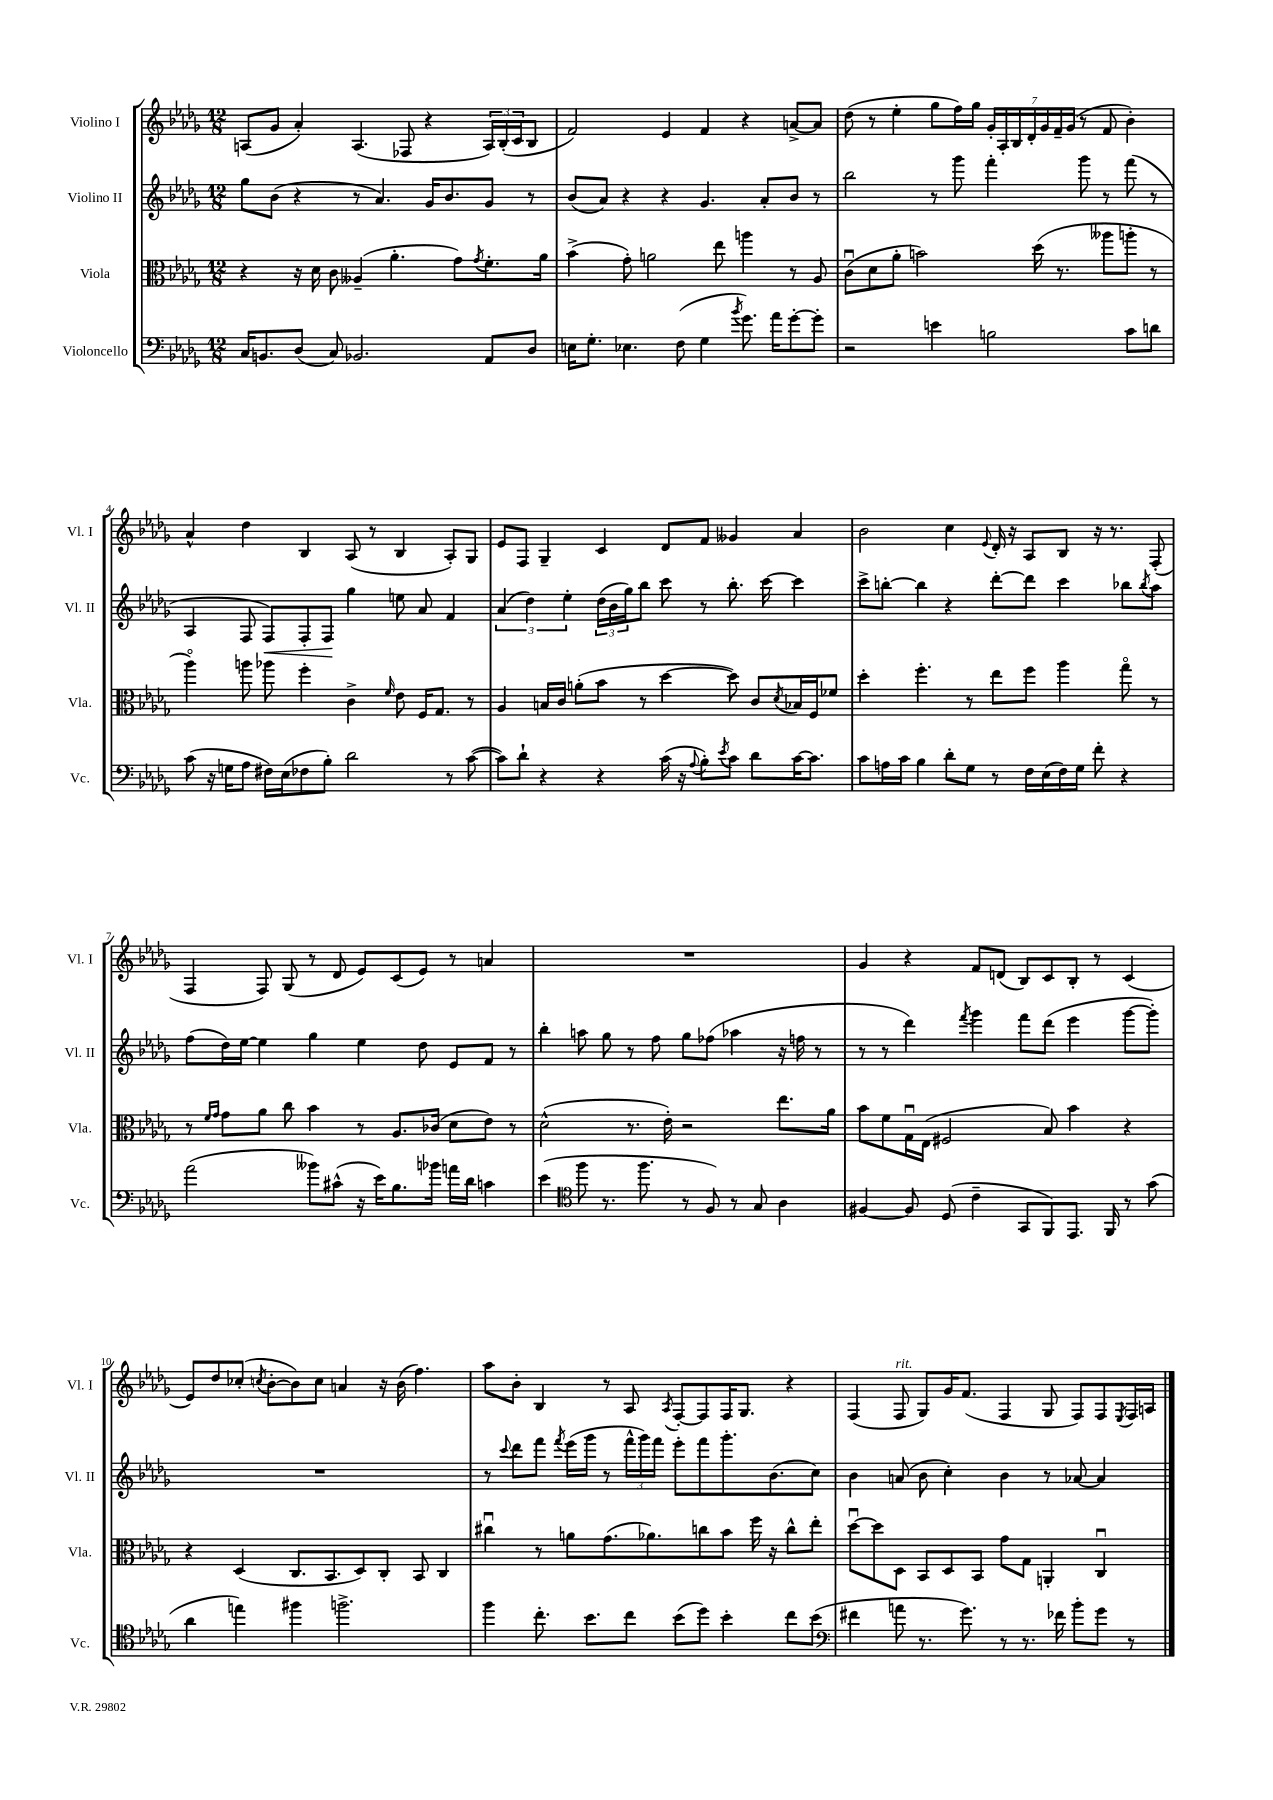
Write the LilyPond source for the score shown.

<<
\new StaffGroup <<
\new Staff = "s0" \with { instrumentName = "Violino I" shortInstrumentName = "Vl. I" } {
    \clef treble \key des \major \numericTimeSignature \time 12/8
    a8( ges'8 aes'4-.) a4.( fes8 r4 \tuplet 3/2 { a16) bes16-.( c'16 } bes8 |
    f'2) ees'4 f'4 r4 a'8~-> a'8 |
    des''8( r8 ees''4-. ges''8 f''16) ges''16 \tuplet 7/4 { ges'16-. aes16-. bes16 des'16-. ges'16 f'16-- ges'16( } r8 f'8 bes'4-.) |
    aes'4-^ des''4 bes4 aes8( r8 bes4 aes8-.) ges8 |
    ees'8 f8 ges4-- c'4 des'8 f'8 geses'4 aes'4 |
    bes'2 c''4 \appoggiatura { ees'8 } des'16-. r16 aes8 bes8 r16 r8. f8-.( |
    f4 f8) ges8( r8 des'8 ees'8) c'8( ees'8) r8 a'4 |
    R1. |
    ges'4 r4 f'8 d'8( bes8) c'8 bes8-. r8 c'4( |
    ees'8) des''8 ces''8-.( \acciaccatura { c''8 } bes'8~-. bes'8) c''8 a'4 r16 bes'16( f''4.) |
    aes''8 bes'8-. bes4 r8 aes8 \acciaccatura { aes8 } f8~-. f8 f16 ges8. r4 |
    f4( f8^\markup { \italic "rit." } ges8) ges'16 f'8.( f4 ges8 f8) f8 \acciaccatura { ees8 } f16 a16 \bar "|." |
}
\new Staff = "s1" \with { instrumentName = "Violino II" shortInstrumentName = "Vl. II" } {
    \clef treble \key des \major \numericTimeSignature \time 12/8
    ges''8 bes'8( r4 r8 aes'4.) ges'16 bes'8. ges'8 r8 |
    bes'8( aes'8) r4 r4 ges'4. aes'8-. bes'8 r8 |
    bes''2 r8 ges'''8 f'''4-. ges'''8 r8 f'''8( r8 |
    aes4 f8 f8\<) f8-. f8\! ges''4 e''8 aes'8 f'4 |
    \tuplet 3/2 { aes'4( des''4) ees''4-. } \tuplet 3/2 { des''16( bes'16 ges''16) } bes''8 c'''8 r8 bes''8.-. c'''16~ c'''4 |
    c'''8-> b''8~-. b''4 r4 des'''8~-. des'''8 c'''4 bes''8 \acciaccatura { bes''8 } aes''8 |
    f''8( des''16) ees''16~ ees''4 ges''4 ees''4 des''8 ees'8 f'8 r8 |
    bes''4-. a''8 ges''8 r8 f''8 ges''8 fes''8( aes''4 r16 f''16 r8 |
    r8 r8 des'''4) \acciaccatura { f'''8 } ges'''4 f'''8 des'''8( ees'''4 ges'''8~ ges'''8-.) |
    R1. |
    r8 \appoggiatura { c'''8 } des'''8 f'''8 \acciaccatura { f'''8 } ees'''16( ges'''16 r8 \tuplet 3/2 { f'''16-^ ges'''16) f'''16 } ees'''8-. f'''8 ges'''8.-. bes'8.( c''8) |
    bes'4 a'8( bes'8 c''4-.) bes'4 r8 aes'8~ aes'4 \bar "|." |
}
\new Staff = "s2" \with { instrumentName = "Viola" shortInstrumentName = "Vla." } {
    \clef alto \key des \major \numericTimeSignature \time 12/8
    r4 r16 des'16 c'8 aeses4--( aes'4.-. ges'8) \acciaccatura { ges'8 } f'8.-. aes'16 |
    bes'4->( ges'8-.) a'2 ees''8 a''4 r8 aes8 |
    c'8\downbow( des'8 aes'8-. b'2) des''16( r8. aeses''8 a''8-. r8 |
    aes''4\flageolet) a''8 aes''8 f''4-. c'4-> \grace { f'16 } ees'8 f16 ges8. r8 |
    aes4 b16 c'16 a'8-.( bes'8 r8 des''4~ des''8) c'8 \acciaccatura { des'8 } bes16 f16 fes'8 |
    des''4-. f''4.-. r8 ees''8 f''8 aes''4 ges''8\flageolet r8 |
    r8 \grace { f'16 ges'16 } ges'8 aes'8 c''8 bes'4 r8 aes8. ces'16( des'8 ees'8) r8 |
    des'2-^( r8. ees'16-.) r2 ees''8. aes'16 |
    bes'8 f'8 ges16\downbow ees16( fis2 bes8) bes'4 r4 |
    r4 des4( c8. bes,8. des8) c8-. bes,8 c4 |
    cis''4\downbow r8 a'8 ges'8.( aes'8.) c''8 bes'8 f''16 r16 c''8-^ ees''8-. |
    des''8~\downbow des''8 des8 bes,8 des8 bes,8 ges'8 ges8 a,4-. c4\downbow \bar "|." |
}
\new Staff = "s3" \with { instrumentName = "Violoncello" shortInstrumentName = "Vc." } {
    \clef bass \key des \major \numericTimeSignature \time 12/8
    c16 b,8. des8( c8) bes,2. aes,8 des8 |
    e16 ges8.-. ees4. f8( ges4 \acciaccatura { bes'8 } ges'8.) aes'16 ges'8~-. ges'8-. |
    r2 e'4 b2 c'8 d'8 |
    c'8( r16 g16 aes8 fis16) ees16( fes8 bes8-.) des'2 r8 c'8~( |
    c'8) des'8-! r4 r4 c'16( r16 \appoggiatura { aes8 } bes8-.) \acciaccatura { ees'8 } c'8 des'8 c'16~ c'8. |
    c'8 a16 c'16 bes4 des'8-. ges8 r8 f16 ees16( f16) ges16 f'8-. r4 |
    aes'2( beses'8) cis'8-^( r16 ees'16) bes8. bes'16 a'16 des'16 c'4 |
    ees'4( \clef tenor f''8 r8. f''8. r8 f8) r8 ges8 aes4 |
    fis4~ fis8 des8( c'4-- ges,8 f,8) ees,8. f,16 r8 ges'8( |
    aes'4 e''4) fis''4 f''2.-> |
    f''4 c''8.-. bes'8. c''8 bes'8( des''8) bes'4-. c''8 bes'8( |
    \clef bass fis'4 a'8 r8. ges'8.) r8 r8. fes'16 bes'8-. ges'8 r8 \bar "|." |
}
>>
>>
